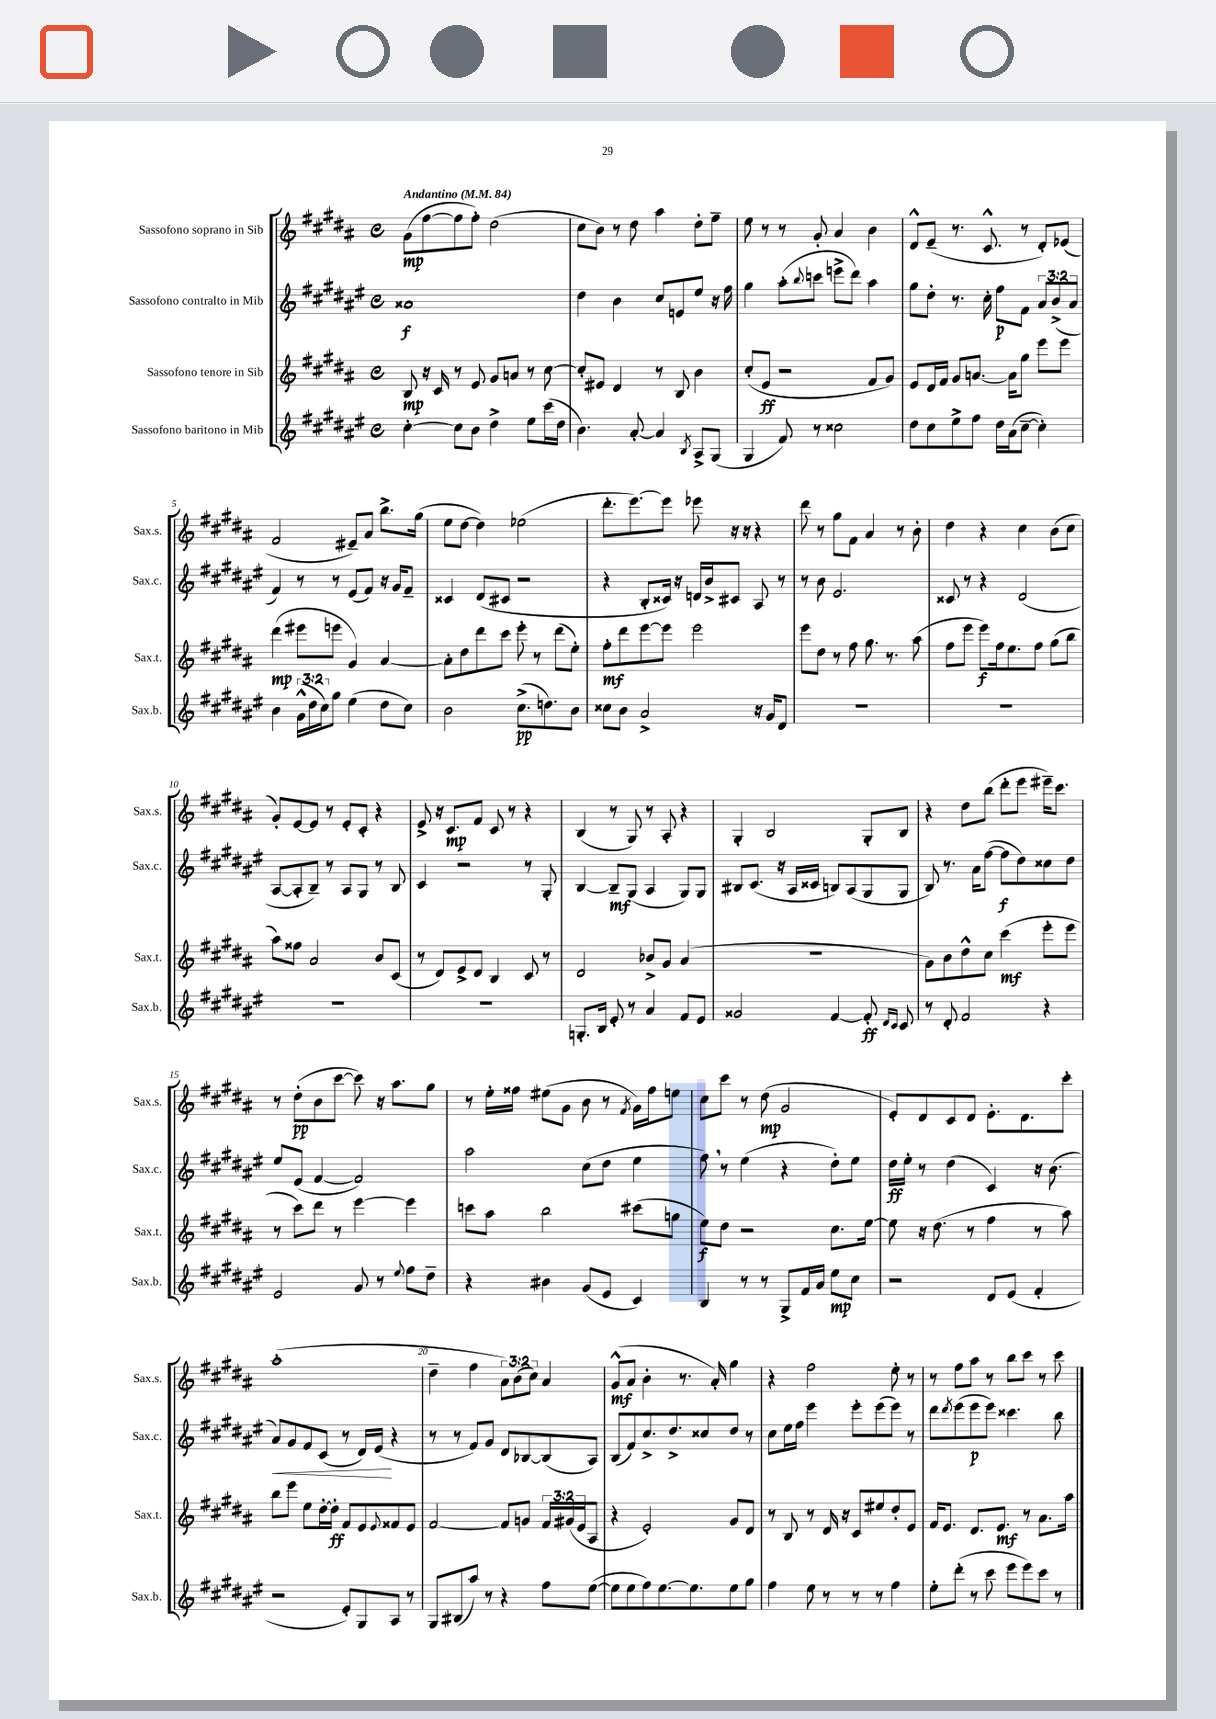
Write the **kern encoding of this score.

**kern	**dynam	**kern	**dynam	**kern	**dynam	**kern	**dynam
*part4	*part4	*part3	*part3	*part2	*part2	*part1	*part1
*staff4	*staff4	*staff3	*staff3	*staff2	*staff2	*staff1	*staff1
*I"Sassofono baritono in Mib	*	*I"Sassofono tenore in Sib	*	*I"Sassofono contralto in Mib	*	*I"Sassofono soprano in Sib	*
*I'Sax.b.	*	*I'Sax.t.	*	*I'Sax.c.	*	*I'Sax.s.	*
*clefG2	*	*clefG2	*	*clefG2	*	*clefG2	*
*k[f#c#g#d#a#e#]	*	*k[f#c#g#d#a#]	*	*k[f#c#g#d#a#e#]	*	*k[f#c#g#d#a#]	*
*M4/4	*	*M4/4	*	*M4/4	*	*M4/4	*
*met(c)	*	*met(c)	*	*met(c)	*	*met(c)	*
*MM84	*	*MM84	*	*MM84	*	*MM84	*
=1	=1	=1	=1	=1	=1	=1	=1
!	!	!	!	!	!	!LO:TX:a:B:t=Andantino	!
[4cc#'\	.	8B/	mp	1a##X	f	(8g#\L	mp
.	.	16r	.	.	.	[8ff#\	.
.	.	16c#/	.	.	.	.	.
8cc#\L]	.	8r	.	.	.	8ff#\]	.
8b\J	.	8e/	.	.	.	8ff#'\J)	.
4dd#^\	.	8g#/L	.	.	.	(2dd#\	.
.	.	8an/J	.	.	.	.	.
8ee#\L	.	8r	.	.	.	.	.
(16ccc#\L	.	[8cc#\	.	.	.	.	.
16dd#\JJ	.	.	.	.	.	.	.
=2	=2	=2	=2	=2	=2	=2	=2
4.b\)	.	8cc#'/L]	.	4dd#\	.	8cc#\L	.
.	.	8e#X/J	.	.	.	8b\J)	.
.	.	4d#/	.	4b\	.	8r	.
[8a#'/	.	.	.	.	.	8dd#\	.
4a#/]	.	8r	.	8cc#/L	.	4aa#\	.
.	.	8B/	.	8en/	.	.	.
8qB/	.	.	.	.	.	.	.
8A#^/L	.	4b\	.	8ee#/J	.	8dd#'\L	.
(8G#/J	.	.	.	16r	.	8ff#~\J	.
.	.	.	.	16ff#\	.	.	.
=3	=3	=3	=3	=3	=3	=3	=3
4G#/	.	(8cc#'/L	.	4gg#\	.	8ee\	.
.	.	8e/J	ff	.	.	8r	.
8f#/)	.	2r	.	(8aa#'\L	.	8r	.
.	.	.	.	8qqbb/	.	.	.
8r	.	.	.	8cccn\J	.	8g#'/	.
2cc##X\	.	.	.	8eeen^\L	.	4a#/	.
.	.	.	.	8ddd#\J)	.	.	.
.	.	8f#/L	.	4aa#\	.	4b\	.
.	.	8g#/J)	.	.	.	.	.
=4	=4	=4	=4	=4	=4	=4	=4
8dd#\L	.	8e/L	.	8gg#\L	.	8d#^^/L	.
8cc#\	.	16d#/L	.	8dd#'\J	.	(8e~/J	.
.	.	16f#/JJ	.	.	.	.	.
8ee#^\	.	8g#/L	.	8.r	.	8.r	.
8ff#\J	.	[8.an/J	.	.	.	.	.
.	.	.	.	16cc#'\	.	8.c#^^/	.
16dd#\LL	.	.	.	8ff#\L	p	.	.
(16a#\J	.	16a\KL]	.	.	.	.	.
[8cc#~\J	.	8gg#\J	.	8f#\J	.	8r	.
4cc#'\])	.	8eee\L	.	12a#/L	.	8d#'/L)	.
.	.	.	.	(12b^/	.	.	.
.	.	8eee\J	.	.	.	(8e-X/J	.
.	.	.	.	12a#/J	.	.	.
!!LO:LB:g=z
=5	=5	=5	=5	=5	=5	=5	=5
4b\	.	(4ddd#\	mp	4f#/)	.	2f#/	.
(24g#^^\LL	.	8eee#X\L	.	8r	.	.	.
24dd#\	.	.	.	.	.	.	.
24cc#\J)	.	.	.	.	.	.	.
8gg#\J	.	8eeen\J	.	8r	.	.	.
(4ee#\	.	4g#/)	.	(8e#/L	.	8e#X~/L)	.
.	.	.	.	8f#/J)	.	8a#/J	.
8dd#\L	.	[4a#/	.	16r	.	8.bb^\L	.
.	.	.	.	16g#/KL	.	.	.
8cc#\J)	.	.	.	8f#~/J	.	.	.
.	.	.	.	.	.	(16gg#\Jk	.
=6	=6	=6	=6	=6	=6	=6	=6
2b\	.	8a#'\L]	.	4c##X/	.	8ee\L	.
.	.	8dd#\	.	.	.	[8dd#\J	.
.	.	8ddd#\	.	(8d#/L	.	4dd#\])	.
.	.	8ccc#\J	.	8c#X/J	.	.	.
(8.cc#^\L	pp	8eee'\	.	2r	.	(2ee-X\	.
.	.	8r	.	.	.	.	.
8.ddn\)	.	.	.	.	.	.	.
.	.	(8ddd#\L	.	.	.	.	.
8b\J	.	8ee'\J)	.	.	.	.	.
=7	=7	=7	=7	=7	=7	=7	=7
8cc##X\L	.	8ff#'\L	mf	4r	.	8.ddd#'\L	.
8b\J	.	8ddd#\	.	.	.	.	.
.	.	.	.	.	.	[8.eee\)	.
2a#^/	.	[8eee\	.	8B'/L	.	.	.
.	.	8eee\J]	.	16c##X/Jk)	.	8eee\J]	.
.	.	.	.	16r	.	.	.
.	.	2eee\	.	16dn/LL	.	8eee-X\	.
.	.	.	.	16b^/J	.	.	.
.	.	.	.	8c#X/J	.	16r	.
.	.	.	.	.	.	16r	.
16r	.	.	.	8A#/	.	4r	.
16g#/KL	.	.	.	.	.	.	.
8d#/J	.	.	.	8r	.	.	.
=8	=8	=8	=8	=8	=8	=8	=8
1r	.	8eee\L	.	8r	.	8ddd#\	.
.	.	8dd#\J	.	8b\	.	8r	.
.	.	8r	.	2.e#/	.	8gg#\L	.
.	.	8ff#\	.	.	.	8f#\J	.
.	.	8.gg#\	.	.	.	4a#/	.
.	.	8.r	.	.	.	.	.
.	.	.	.	.	.	8r	.
.	.	(8aa#\	.	.	.	8b'\	.
=9	=9	=9	=9	=9	=9	=9	=9
1r	.	8ff#\L	.	8c##X/	.	4dd#\	.
.	.	8eee\J	.	8r	.	.	.
.	.	8eee\L)	f	4r	.	4r	.
.	.	16ff#\k	.	.	.	.	.
.	.	8.ee\	.	.	.	.	.
.	.	.	.	(2d#/	.	4cc#\	.
.	.	8ff#\J	.	.	.	.	.
.	.	(8gg#\L	.	.	.	(8b\L	.
.	.	8bb\J	.	.	.	8cc#\J	.
!!LO:LB:g=z
=10	=10	=10	=10	=10	=10	=10	=10
1r	.	8aa#\L)	.	[8A#/L	.	8g#'/L)	.
.	.	8ff##X\J	.	8A#'/]	.	[8e/	.
.	.	2a#/	.	8B~/J)	.	8e/J]	.
.	.	.	.	8r	.	8r	.
.	.	.	.	8A#/L	.	8e'/L	.
.	.	.	.	8G#/J	.	8c#'/J	.
.	.	8b/L	.	8r	.	4r	.
.	.	(8c#/J	.	8B/	.	.	.
=11	=11	=11	=11	=11	=11	=11	=11
1r	.	8r	.	4c#/	.	8e^/	.
.	.	8d#/L)	.	.	.	16r	.
.	.	.	.	.	.	8.c#/L	mp
.	.	8e^/	.	2r	.	.	.
.	.	8d#/J	.	.	.	8f#/J	.
.	.	4B/	.	.	.	8c#/	.
.	.	.	.	.	.	8r	.
.	.	8c#/	.	8r	.	4r	.
.	.	8r	.	8G#'/	.	.	.
=12	=12	=12	=12	=12	=12	=12	=12
8.Gn'/L	.	2d#/	.	[4B/	.	(4B/	.
16B/Jk	.	.	.	.	.	.	.
8e#'/	.	.	.	8B~/L]	mf	8r	.
8r	.	.	.	(8G#/J	.	8G#/)	.
4a#/	.	8b-X^/L	.	4A#/	.	8r	.
.	.	8g#/J	.	.	.	8A#'/	.
8f#/L	.	(4a#/	.	8G#/L)	.	4r	.
8e#/J	.	.	.	8G#/J	.	.	.
=13	=13	=13	=13	=13	=13	=13	=13
2g##X/	.	1r	.	8B#X/L	.	4G#'/	.
.	.	.	.	(8.c#/J	.	.	.
.	.	.	.	.	.	2B/	.
.	.	.	.	16r	.	.	.
.	.	.	.	16A#/LL	.	.	.
.	.	.	.	16c##X/JJ	.	.	.
[4f#/	.	.	.	8Bn/L)	.	.	.
.	.	.	.	(8A#/	.	.	.
8f#'/]	ff	.	.	8G#/	.	8G#'/L	.
16qqd#/LL	.	.	.	.	.	.	.
16qqc#/JJ	.	.	.	.	.	.	.
8c#/	.	.	.	8G#/J	.	8B/J	.
=14	=14	=14	=14	=14	=14	=14	=14
8r	.	8g#\L)	.	8B/)	.	4r	.
8d#'/	.	8b\	.	8.r	.	.	.
2f#/	.	8dd#^^\	.	.	.	8dd#\L	.
.	.	.	.	16a#\KL	.	.	.
.	.	8cc#\J	.	([8ff#\J	.	(8bb\J	.
.	.	(4ccc#\	mf	8ff#\L]	f	8ddd#'\L	.
.	.	.	.	8dd#\)	.	8eee\J	.
4r	.	8eee'\L	.	8cc##X\	.	16eee#X~\KL)	.
.	.	.	.	.	.	8.ccc#\J	.
.	.	8eee\J	.	8dd#\J	.	.	.
!!LO:LB:g=z
=15	=15	=15	=15	=15	=15	=15	=15
2e#/	.	8r	.	8ee#/L	.	8r	.
.	.	8ccc#\L)	.	(8e#/J	.	(8dd#'\L	pp
.	.	8ddd#\J	.	[4f#/	.	8b\	.
.	.	8r	.	.	.	[8ccc#\J	.
8g#/	.	[4eee\	.	2f#/])	.	8ccc#\])	.
8r	.	.	.	.	.	16r	.
.	.	.	.	.	.	8.aa#\L	.
8qqee#/	.	.	.	.	.	.	.
8ff#\L	.	4eee\]	.	.	.	.	.
8dd#~\J	.	.	.	.	.	8gg#\J	.
=16	=16	=16	=16	=16	=16	=16	=16
4r	.	8cccn\L	.	2aa#\	.	8r	.
.	.	8aa#\J	.	.	.	16ee'\LL	.
.	.	.	.	.	.	16ff##X\JJ	.
4b#X\	.	2bb\	.	.	.	(8ee#X\L	.
.	.	.	.	.	.	8g#\J	.
(8g#/L	.	.	.	(8cc#\L	.	8b\	.
8e#/J	.	.	.	8dd#\J	.	8r	.
.	.	.	.	.	.	8qf#/	.
4c#/)	.	(8ccc#X\L	.	4ee#\	.	16g#\LL)	.
.	.	.	.	.	.	16ff##\J	.
.	.	8ggn\J	.	.	.	8een\J	.
=17	=17	=17	=17	=17	=17	=17	=17
4B/	.	8ee\L)	f	8ff#,\)	.	8cc#\L	.
.	.	8dd#\J	.	8r	.	8ccc#\J	.
8r	.	2r	.	(4ee#\	.	8r	.
8r	.	.	.	.	.	(8dd#\	mp
8G#^/L	.	.	.	4r	.	2g#/	.
16f#/L	.	.	.	.	.	.	.
16a#/JJ	.	.	.	.	.	.	.
8ee#\L	mp	8.cc#\L	.	8dd#'\L)	.	.	.
8cc#\J	.	.	.	8ee#\J	.	.	.
.	.	[16ee\Jk	.	.	.	.	.
=18	=18	=18	=18	=18	=18	=18	=18
2r	.	8ee\]	.	16dd#\LL	ff	8e'/L)	.
.	.	.	.	16ee#'\JJ	.	.	.
.	.	16r	.	8r	.	8d#/	.
.	.	(8.dd#\	.	.	.	.	.
.	.	.	.	(4dd#\	.	8c#/	.
.	.	8r	.	.	.	8d#/J	.
8d#/L	.	4ff#\	.	4c#/)	.	8.e'\L	.
(8e#/J	.	.	.	.	.	.	.
.	.	.	.	.	.	8.d#\	.
4f#'/	.	8r	.	16r	.	.	.
.	.	.	.	(8.b\	.	.	.
.	.	8aa#\)	.	.	.	8ccc#'\J	.
!!LO:LB:g=z
=19	=19	=19	=19	=19	=19	=19	=19
!	!	!	!	!	!LO:HP:b	!	!
2r	.	8bb\L	.	8a#/L)	<	(1aa#'	.
.	.	8eee\J	.	8g#/	.	.	.
.	.	8ee\L	.	8f#/	.	.	.
.	.	[16dd#'\L	.	(8c#/J	.	.	.
.	.	16dd#'\JJ]	ff	.	.	.	.
8e#'/L)	.	8f#/L	.	8r	.	.	.
8G#/	.	8e/	.	16d#/LL)	.	.	.
.	.	.	.	(16e#/JJ	.	.	.
.	.	8qqe/	.	.	.	.	.
8A#/J	.	8f##X/	.	4r	[	.	.
8r	.	8e/J	.	.	.	.	.
=20	=20	=20	=20	=20	=20	=20	=20
8G#/L	.	[2f#/	.	8r	.	4dd#~\	.
(8B#X/	.	.	.	8r	.	.	.
8aa#/J)	.	.	.	8f#/L)	.	4ff#\	.
8r	.	.	.	8g#/J	.	.	.
4r	.	8f#/L]	.	8d#/L	.	12a#\L)	.
.	.	.	.	.	.	(12b\	.
.	.	8gn/J	.	[8B-X/	.	.	.
.	.	.	.	.	.	12cc#\J)	.
8ff#\L	.	24f#/LL	.	(8B-/]	.	4a#/	.
.	.	(24g#X/	.	.	.	.	.
.	.	24e/J	.	.	.	.	.
([8ee#\J	.	8A#/J	.	8A#/J)	.	.	.
=21	=21	=21	=21	=21	=21	=21	=21
8ee#\L]	.	4r	.	(8B/L	.	(8g#^^/L	mf
8ee#\	.	.	.	8f#/)	.	8a#/J	.
8ff#\)	.	2e'/)	.	8.cc#^/	.	4b'\	.
[8.ee#\	.	.	.	.	.	.	.
.	.	.	.	8.dd#^/	.	.	.
.	.	.	.	.	.	8.r	.
8.ee#\]	.	.	.	.	.	.	.
.	.	.	.	8cc##X/	.	.	.
.	.	.	.	.	.	16a#'/)	.
8ee#\	.	8g#/L	.	8dd#/J	.	4gg#\	.
8gg#\J	.	8d#/J	.	8r	.	.	.
=22	=22	=22	=22	=22	=22	=22	=22
4ff#\	.	8r	.	8cc#\L	.	4r	.
.	.	8B/	.	16ee#\L	.	.	.
.	.	.	.	16ff#\JJ	.	.	.
8ee#\	.	8r	.	4eee#\	.	2ff#\	.
8r	.	16d#/	.	.	.	.	.
.	.	16r	.	.	.	.	.
8r	.	8c#/L	.	8eee#'\L	.	.	.
8r	.	8ee#X/	.	(8eee#\	.	.	.
4ff#\	.	8dd#'/	.	8eee#\J)	.	8ee'\	.
.	.	8e/J	.	8r	.	8r	.
=23	=23	=23	=23	=23	=23	=23	=23
8ee#'\L	.	16f#/KL	.	8ddd#\L	.	8r	.
.	.	8.e/J	.	.	.	.	.
.	.	.	.	8qddd#/	.	.	.
(8ddd#'\J	.	.	.	(8eee#\	.	8ff#\L	.
8r	.	8.d#/L	.	8eee#\	p	8aa#\J	.
8ccc#\	.	.	.	8eee#\J)	.	8r	.
.	.	8.e/J	mf	.	.	.	.
8eee#\L	.	.	.	4.ccc##X\	.	8bb\L	.
8eee#\)	.	8r	.	.	.	8ccc#\J	.
8ccc#\J	.	8.a#\L	.	.	.	8r	.
8r	.	.	.	8bb\	.	8ccc#\	.
.	.	16aa#\Jk	.	.	.	.	.
==	==	==	==	==	==	==	==
*-	*-	*-	*-	*-	*-	*-	*-
